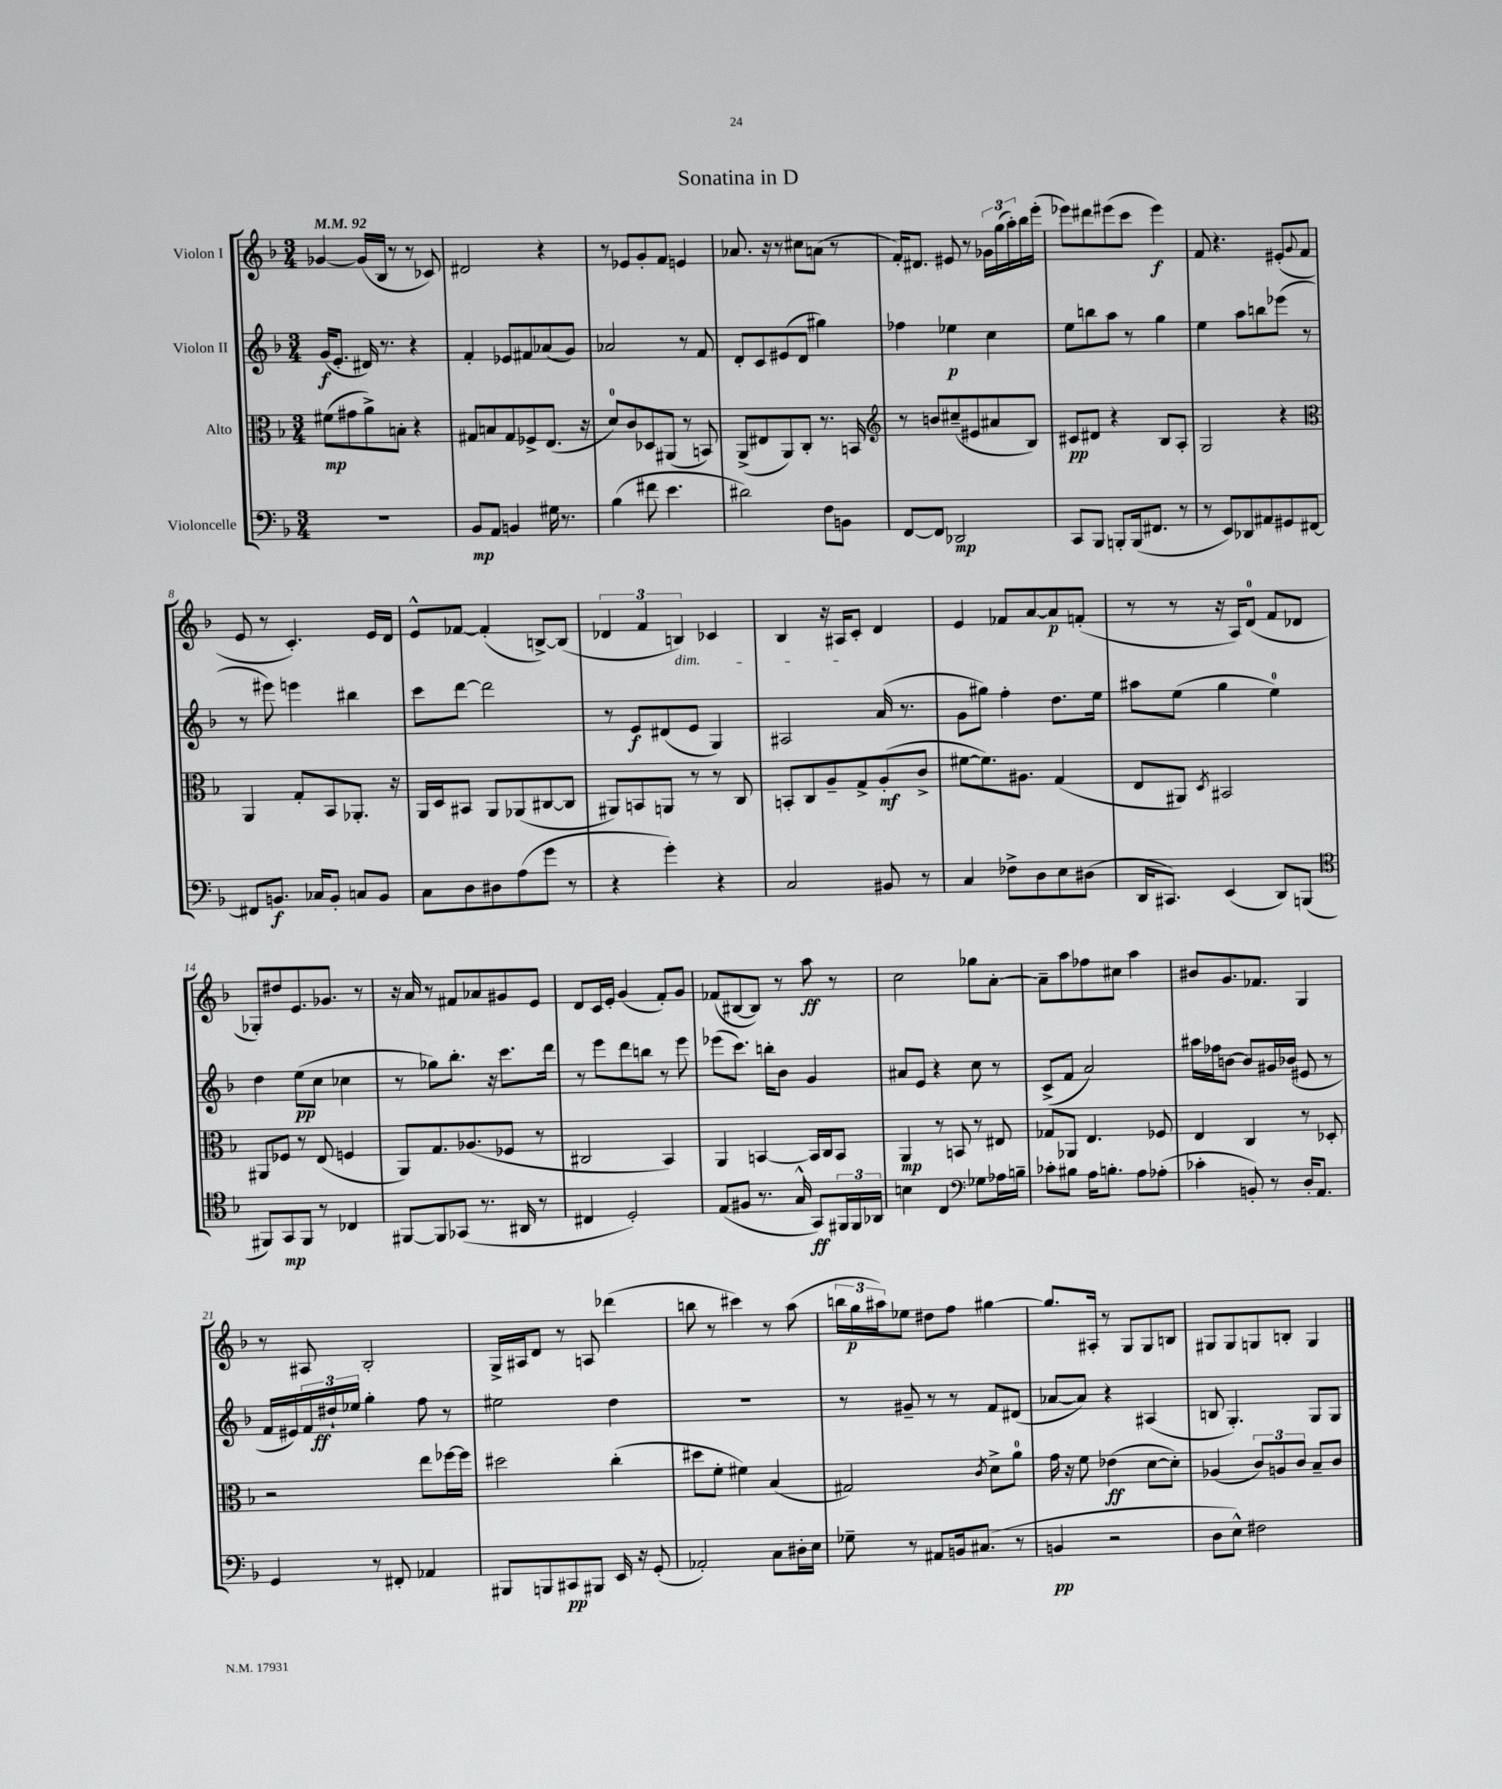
\header { title = "Sonatina in D" }
<<
\new StaffGroup <<
\new Staff = "s0" \with { instrumentName = "Violon I" } {
    \clef treble \key f \major \numericTimeSignature \time 3/4 \tempo 4 = 92
    ges'4~ ges'16( bes16 r8 r8 ces'8) |
    dis'2 r4 |
    r8 ees'8 g'8-. f'8 e'4 |
    aes'8. r16 r8 cis''8 a'8( r8 |
    f'16-.) dis'8. eis'8 r8 \tuplet 3/2 { ges'16 g''16( a''16-.) } bes''16 e'''16-.( |
    ees'''8) dis'''8 eis'''8( c'''8 eis'''4\f) |
    f'8 r4. eis'8-.( \appoggiatura { g'8 } f'8 |
    e'8 r8 c'4.-.) e'16 d'16 |
    e'8-^ fes'8~ fes'4-.( b8~->) b8( |
    \tuplet 3/2 { des'4 f'4 b4\dim) } ces'4 |
    bes4 r16 ais16 c'8-.\! d'4 |
    e'4 fes'8 a'8~ a'8\p f'8-.( |
    r8 r8 r16 a16) d'8-0( f'8 des'8 |
    ges8-.) dis''8 e'8. ges'8. r8 |
    r16 a'16 r8 fis'8 aes'8 gis'8 e'8 |
    d'8 c'16 e'16-. g'4( f'8-.) g'8 |
    fes'8( bis8~ bis8) r8 a''8\ff r8 |
    c''2 ges''8 a'8~-. |
    a'8-- a''8 fes''8 cis''8 a''4 |
    bis'8 g'8. fes'8. g4 |
    r8 ais8 bes2-. |
    g16-> ais16 d'8 r8 a8 des'''4( |
    b''8 r8 cis'''4) r8 a''8( |
    \tuplet 3/2 { b''16 g''16\p ais''16) } ees''8 dis''8 f''8 gis''4~ |
    gis''8. ais16-. r8 g8 g8 b8 |
    gis8 gis8 g8 b8-. g4 \bar "|." |
}
\new Staff = "s1" \with { instrumentName = "Violon II" } {
    \clef treble \key f \major \numericTimeSignature \time 3/4
    g'16\f( e'8.-. dis'16) r8. r4 |
    f'4-. ees'8 fis'8 aes'8( g'8) |
    aes'2 r8 f'8 |
    d'8-. c'8 eis'8( d'8 gis''4) |
    fes''4 ees''4\p c''4 |
    e''8 b''8 a''8 r8 g''4 |
    e''4 a''8 b''8 ees'''8( r8 |
    r8 eis'''8) e'''4 bis''4 |
    c'''8 d'''8~ d'''2 |
    r8 e'8\f dis'8( e'8 g4) |
    ais2 a'16( r8. |
    g'8 gis''8) f''4-. d''8. e''16 |
    ais''8 e''8( g''4 e''4-0) |
    d''4 e''8\pp( c''8 ces''4 |
    r8 ges''8) bes''8.-. r16 c'''8. d'''16 |
    r8 e'''8 d'''8 b''8 r8 e'''8 |
    ees'''8( c'''8.) b''16-. bes'8 g'4 |
    ais'8 e'8 r4 c''8 r8 |
    c'8->( f'8 a'2) |
    ais''16 fes''16 b'8~ b'8 gis'16 bes'16( eis'8 r8 |
    f'16 eis'16) \tuplet 3/2 { f'16 dis''16-!\ff ees''16 } g''4-. f''8 r8 |
    eis''2 d''4 |
    R2. |
    r8 gis'8-- r8 r8 f'8 dis'8( |
    aes'8~ aes'8) r4 ais4( |
    b8 g4.-.) g8 g8 \bar "|." |
}
\new Staff = "s2" \with { instrumentName = "Alto" } {
    \clef alto \key f \major \numericTimeSignature \time 3/4
    fis'8\mp( gis'8 a'8->) b8-. r4 |
    gis8 b8 gis8 fes8-> e8.( r16 |
    d'8-0) c'8 des8 ais,8( r8 b,8) |
    a,8->( eis8 a,8) c8-. r8. b,16 |
    \clef treble r8 b'8 cis''8--( eis'8 ais'8 bes8) |
    cis'8\pp dis'8 r4 bes8 a8-. |
    g2 r4 |
    \clef alto a,4 g8-. bes,8 aes,8.-. r16 |
    a,16 d16 bis,8 a,8 aes,8( cis8~ cis8 |
    ais,8) b,8 a,8 r8 r8 c8 |
    b,8-. c8 a8-- g8-> a8-.\mf( c'8-> |
    fis'8~ fis'8.) ais8. g4( |
    e8 ais,8) \acciaccatura { d8 } bis,2 |
    ais,8 fes8 r8 e8( f4 |
    a,8) g8. aes8.( fes8 r8 |
    cis2 bes,4) |
    a,4 b,4~ b,16 c16 b,8 |
    a,4\mp r8 b,8 r8 eis8 |
    ges8 aes,8 e4. fes8 |
    e4 c4 r8 des8-. |
    r2 e''8 fes''16~ fes''16 |
    dis''2 c''4-.( |
    dis''8 f'8-. fis'4) bes4( |
    gis2) \acciaccatura { c'8 } d'8-> a'8-0 |
    g'16 r16 f'8 ees'4\ff( d'8~ d'8-.) |
    aes4( \tuplet 3/2 { c'8) a8 c'8 } bes8-- c'8 \bar "|." |
}
\new Staff = "s3" \with { instrumentName = "Violoncelle" } {
    \clef bass \key f \major \numericTimeSignature \time 3/4
    R2. |
    bes,8\mp a,8 b,4 gis16 r8. |
    bes4( fis'8 e'4. |
    dis'2) f8 b,8 |
    f,8~ f,8 des,2\mp |
    c,8 bes,,8 b,,8-. b,,16( fis,8. r8 |
    r8 e,8) des,8 ais,8 gis,8 fis,8~ |
    fis,8 b,8.\f ces16 b,8-. c8 b,8 |
    c8 d8 dis8 a8( g'8 r8 |
    r4 g'4-.) r4 |
    c2 bis,8 r8 |
    c4 fes8-> d8 e8 dis8( |
    d,16 cis,8.) e,4( d,8) b,,8( |
    \clef tenor fis,8) g,8\mp fis,8 r8 ces4 |
    fis,8~ fis,8 ges,8( r8. ais,16 r8 |
    cis4 d2-.) |
    e8( fis8 r8. g16-^ g,8\ff) \tuplet 3/2 { fis,16 fis,16 aes,16 } |
    b4 c4 \clef bass ges8 aes16 b16-- |
    ces'8-. bis8 a16 b8.-. a8 aes8-.( |
    ces'4-. b,8-.) r8 d16-. a,8. |
    g,4 r8 fis,8-. aes,4 |
    bis,,8 b,,8 cis,8\pp bis,,8 e,16 r16 g,8-.( |
    aes,2-.) c8 dis16-. e16 |
    ges8-- r8 ais,8 b,16 cis8.( r8 |
    b,4\pp r2 |
    d8 e8-^) fis2 \bar "|." |
}
>>
>>
